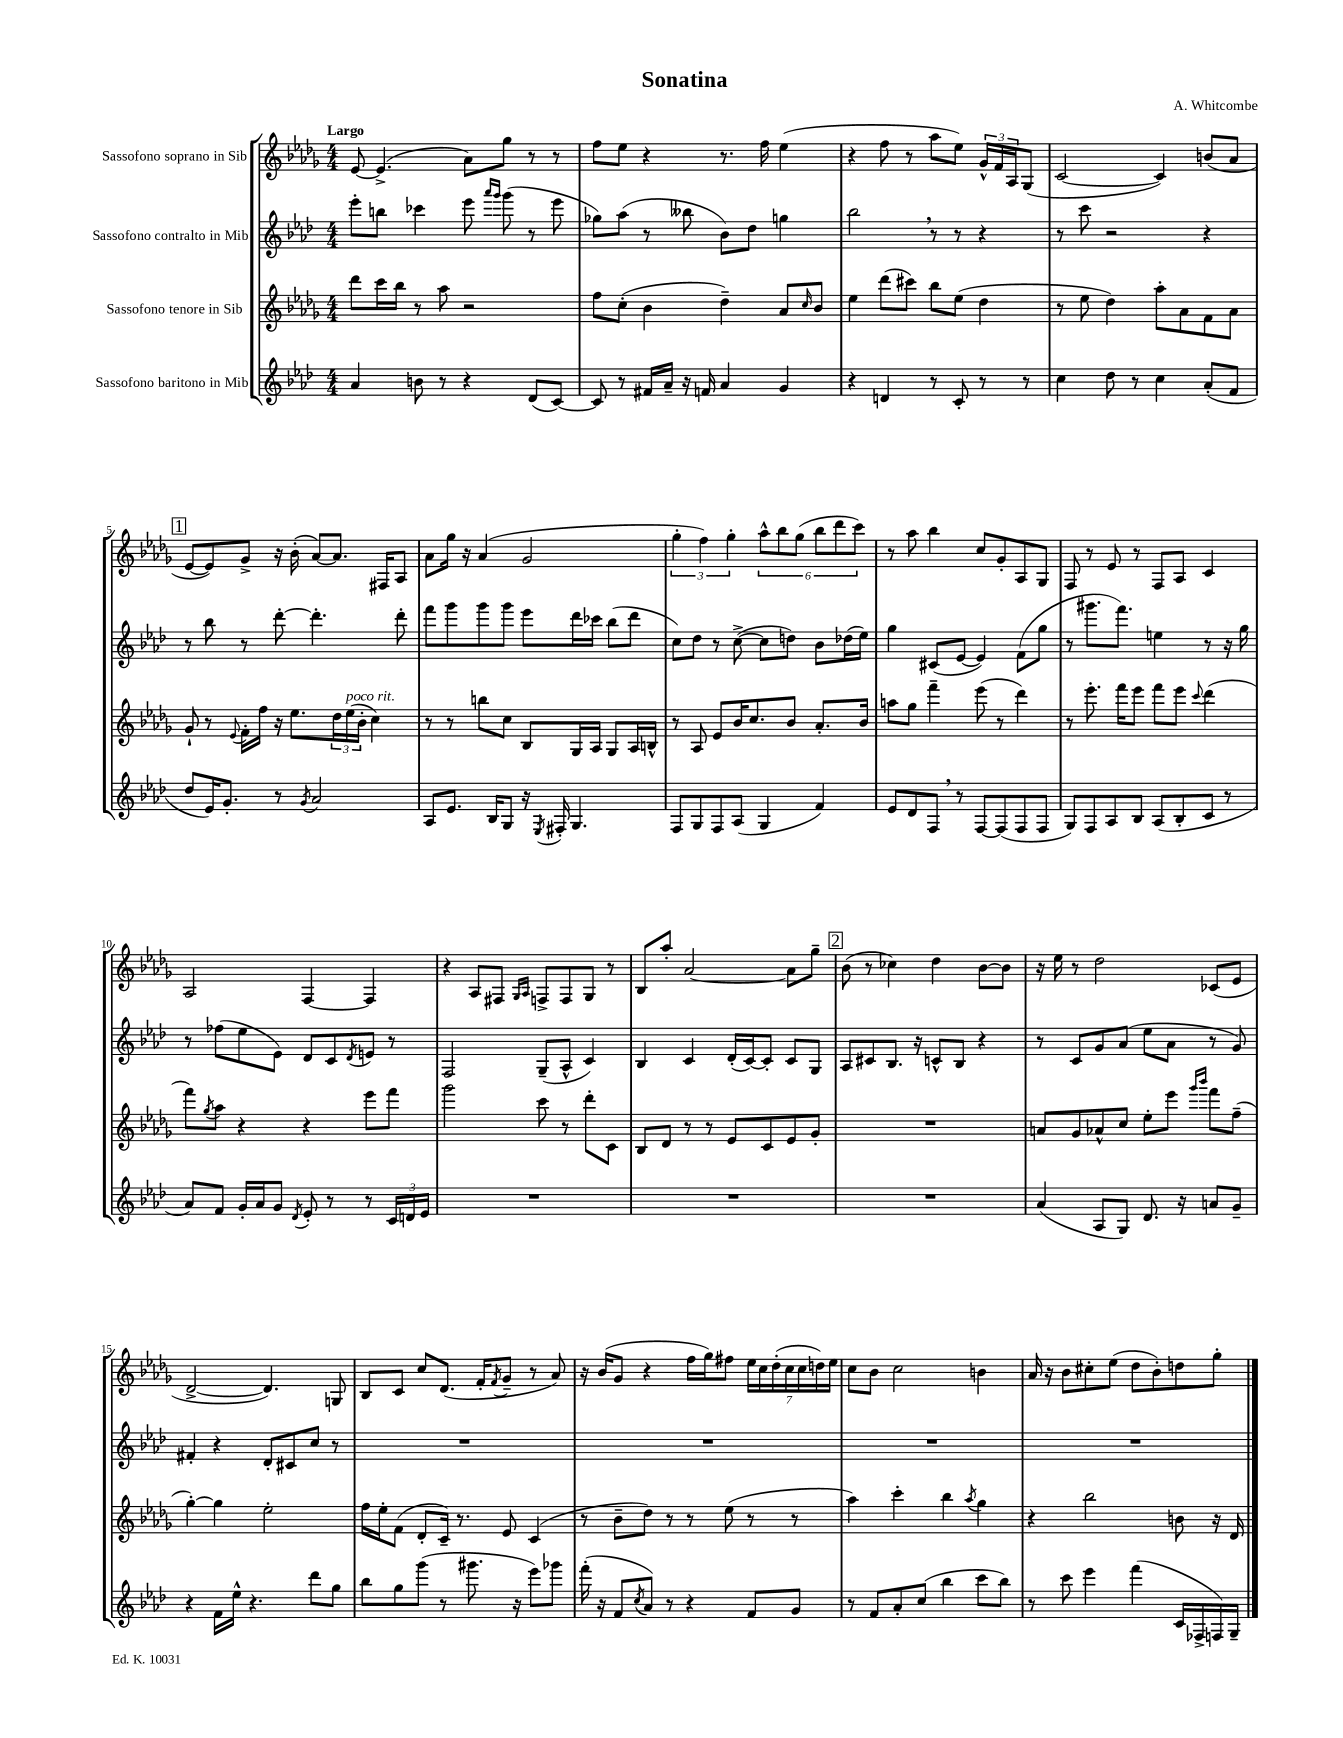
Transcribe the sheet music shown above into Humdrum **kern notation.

**kern	**kern	**kern	**kern
*staff4	*staff3	*staff2	*staff1
*clefG2	*clefG2	*clefG2	*clefG2
*k[b-e-a-d-]	*k[b-e-a-d-g-]	*k[b-e-a-d-]	*k[b-e-a-d-g-]
*M4/4	*M4/4	*M4/4	*M4/4
4a-/	8ddd-\L	8eee-'\L	[8e-/
.	16ccc\L	8bb\J	(4.e-^/]
.	16bb-\JJ	.	.
8b\	8r	4ccc-\	.
8r	8aa-\	.	.
4r	2r	8eee-\	8a-\L)
.	.	16qqaaa-/LL	.
.	.	16qqggg/JJ	.
.	.	(8ggg\	8gg-\J
(8d-/L	.	8r	8r
[8c/J)	.	8eee-\	8r
=	=	=	=
8c/]	8ff\L	8gg-\L)	8ff\L
8r	(8cc'\J	(8aa-\J	8ee-\J
16f#/LL	4b-\	8r	4r
16a-~/JJ	.	.	.
16r	.	8bb--\	.
16f/	.	.	.
4a-/	4dd-~\)	8b-\L)	8.r
.	.	8dd-\J	.
.	.	.	16ff\
4g/	8a-/L	4gg\	(4ee-\
.	16qqcc/	.	.
.	8b-/J	.	.
=	=	=	=
4r	4ee-\	2bb-\	4r
4d/	(8ddd-\L	.	8ff\
.	8ccc#\J)	.	8r
8r	8bb-\L	8r	8aa-\L
8c'/	(8ee-\J	8r	8ee-\J)
8r	4dd-\	4r	24g-^^/LL
.	.	.	24f/
.	.	.	24A-/J
8r	.	.	(8G-/J
=	=	=	=
4cc\	8r	8r	[2c/
.	8ee-\	8ccc\	.
8dd-\	4dd-\)	2r	.
8r	.	.	.
4cc\	8aa-'\L	.	4c/])
.	8a-\	.	.
(8a-'/L	8f\	4r	(8b/L
8f/J	8a-\J	.	8a-/J
=	=	=	=
8dd-/L	8g-`/	8r	[8e-/L
16e-/K)	8r	8bb-\	8e-/])
8.g'/J	.	.	.
.	8qqe-/	.	.
.	16f'\LL	8r	8g-^/J
.	16ff\JJ	.	.
8r	16r	[8ddd-'\	16r
.	8.ee-\L	.	(16b-'\
8qg/	.	.	.
2a-/	.	4.ddd-'\]	[8a-/L)
.	24dd-\L	.	8.a-/]J
.	(24ee-\	.	.
.	24b-'\JJ	.	.
.	4cc\)	.	.
.	.	.	16F#/LK
.	.	8ddd-'\	8A-/J
=	=	=	=
8A-/L	8r	8fff\L	8a-\L
8.e-/J	8r	8ggg\	16gg-\Jk
.	.	.	16r
.	8bb\L	8ggg\	(4a-/
16B-/LK	.	.	.
8G/J	8cc\J	8ggg\J	.
16r	8B-/L	8eee-\L	2g-/
8qE-/	.	.	.
16F#'/	.	.	.
4.G/	16G-/L	16ddd-\L	.
.	16A-/JJ	16ccc-\JJ	.
.	8G-/L	(8bb-\L	.
.	16A-/L	8ddd-\J	.
.	16B^^/JJ	.	.
=	=	=	=
8F/L	8r	8cc\L)	6gg-'\
8G/	8A-/	8dd-\J	.
.	.	.	6ff\)
8F/	8e-/L	8r	.
.	.	.	6gg-'\
(8A-/J	16b-/K	([8cc^\	.
.	8.cc/	.	.
4G/	.	8cc\]L	12aa-^^\L
.	.	.	12bb-\
.	8b-/J	8dd\J)	.
.	.	.	(12gg-\J
4f/)	8.a-'/L	8b-\L	12bb-\L
.	.	.	12ddd-\
.	.	(16dd-\L	.
.	.	.	12ccc\J)
.	16b-/Jk	16ee-\JJ)	.
=	=	=	=
8e-/L	8aa\L	4gg\	8r
8d-/	8gg-\J	.	8aa-\
8F/J	4fff~\	(8c#/L	4bb-\
8r	.	[8e-/J	.
[8F/L	(8eee-\	4e-/])	8cc/L
(8F/]	8r	.	8g-'/
8F/	4ddd-\)	(8f\L	8A-/
8F/J	.	8gg\J	8G-/J
=	=	=	=
8G/L)	8r	8r	8F/
8F/	8.eee-'\	8.ggg#\L	8r
8A-/	.	.	8e-/
.	16fff\LK	8.fff\J)	.
8B-/J	8eee-\J	.	8r
(8A-/L	8fff\L	4ee\	8F/L
8B-'/	8eee-\J	.	8A-/J
.	8qqccc/	.	.
8c/J	(4ddd-\	8r	4c/
8r	.	16r	.
.	.	16gg\	.
=	=	=	=
8a-/L)	8fff\L)	8r	2A-/
.	8qgg-/	.	.
8f/J	8aa-\J	(8ff-\L	.
16g'/LL	4r	8ee-\	.
16a-/J	.	.	.
8g/J	.	8e-\J)	.
8qd-/	.	.	.
8e-'/	4r	8d-/L	[4F/
8r	.	8c/	.
.	.	8qd-/	.
8r	8eee-\L	8e/J	4F/]
24c/LL	8fff\J	8r	.
24d/	.	.	.
24e-/JJ	.	.	.
=	=	=	=
1r	2ggg-\	2F/	4r
.	.	.	8A-/L
.	.	.	8F#/J
.	.	.	16qqG-/LL
.	.	.	16qqA-/JJ
.	8ccc\	(8G~/L	8F^/L
.	8r	8A-^^/J	8F/
.	8ddd-'\L	4c/)	8G-/J
.	8c\J	.	8r
=	=	=	=
1r	8B-/L	4B-/	8B-/L
.	8d-/J	.	8aa-'/J
.	8r	4c/	[2a-/
.	8r	.	.
.	8e-/L	(16d-'/LL	.
.	.	[16c/J)	.
.	8c/	8c'/]J	.
.	8e-/	8c/L	8a-\]L
.	8g-'/J	8G/J	8gg-~\J
=	=	=	=
1r	1r	8A-/L	(8b-\
.	.	8c#/	8r
.	.	8.B-/J	4cc-\)
.	.	16r	.
.	.	8c^^/L	4dd-\
.	.	8B-/J	.
.	.	4r	[8b-\L
.	.	.	8b-\]J
=	=	=	=
(4a-/	8a/L	8r	16r
.	.	.	16ee-\
.	8g-/	8c/L	8r
8A-/L	8a-^^/	8g/	2dd-\
8G/J)	8cc/J	(8a-/J	.
8.d-/	8ee-'\L	8ee-\L	.
.	8eee-\J	8a-\J	.
16r	.	.	.
.	16qqggg-/LL	.	.
.	16qqbbb-/JJ	.	.
8a/L	8fff\L	8r	(8c-/L
8g~/J	(8ff~\J	8g/)	8e-/J
=	=	=	=
4r	[4gg-'\)	4f#'/	[2d-^/
16f\LL	4gg-\]	4r	.
16ee-^^\JJ	.	.	.
4.r	.	.	.
.	2ee-'\	8d-'/L	4.d-/])
.	.	8c#/	.
8ddd-\L	.	8cc/J	.
8gg\J	.	8r	8G/
=	=	=	=
8bb-\L	16ff\LL	1r	8B-/L
.	16ee-'\J	.	.
8gg\	(8f\J	.	8c/J
(8ggg\J	8d-'/L	.	8cc/L
8r	16c~/Jk)	.	(8.d-/J
.	8.r	.	.
8.ggg#\	.	.	.
.	.	.	16f'/LK
.	.	.	8qf/
.	8e-/	.	8g-~/J
16r	.	.	.
8eee-\L)	(4c/	.	8r
8ggg-\J	.	.	8a-/)
=	=	=	=
(16fff'\	8r	1r	16r
16r	.	.	(16b-/LK
8f/L	8b-~\L	.	8g-/J
8qcc/	.	.	.
8a-/J)	8dd-\J)	.	4r
8r	8r	.	.
4r	8r	.	16ff\LL
.	.	.	16gg-\J)
.	(8ee-\	.	8ff#\J
8f/L	8r	.	28ee-\LL
.	.	.	28cc\
.	.	.	(28dd-'\
.	.	.	28cc\
8g/J	8r	.	.
.	.	.	28cc\
.	.	.	28dd\)
.	.	.	28ee-\JJ
=	=	=	=
8r	4aa-\)	1r	8cc\L
8f/L	.	.	8b-\J
8a-'/	4ccc'\	.	2cc\
(8cc/J	.	.	.
4bb-\	4bb-\	.	.
.	8qaa-/	.	.
8ccc\L	4gg-\	.	4b\
8bb-\J)	.	.	.
=	=	=	=
8r	4r	1r	16a-/
.	.	.	16r
8ccc\	.	.	8b-\L
4eee-\	2bb-\	.	8cc#'\
.	.	.	(8ee-\J
(4fff\	.	.	8dd-\L
.	.	.	8b-'\)
16c/LL	8b\	.	8dd\
16F-^/	.	.	.
16F/)	16r	.	8gg-'\J
16G~/JJ	16d-/	.	.
==	==	==	==
*-	*-	*-	*-
